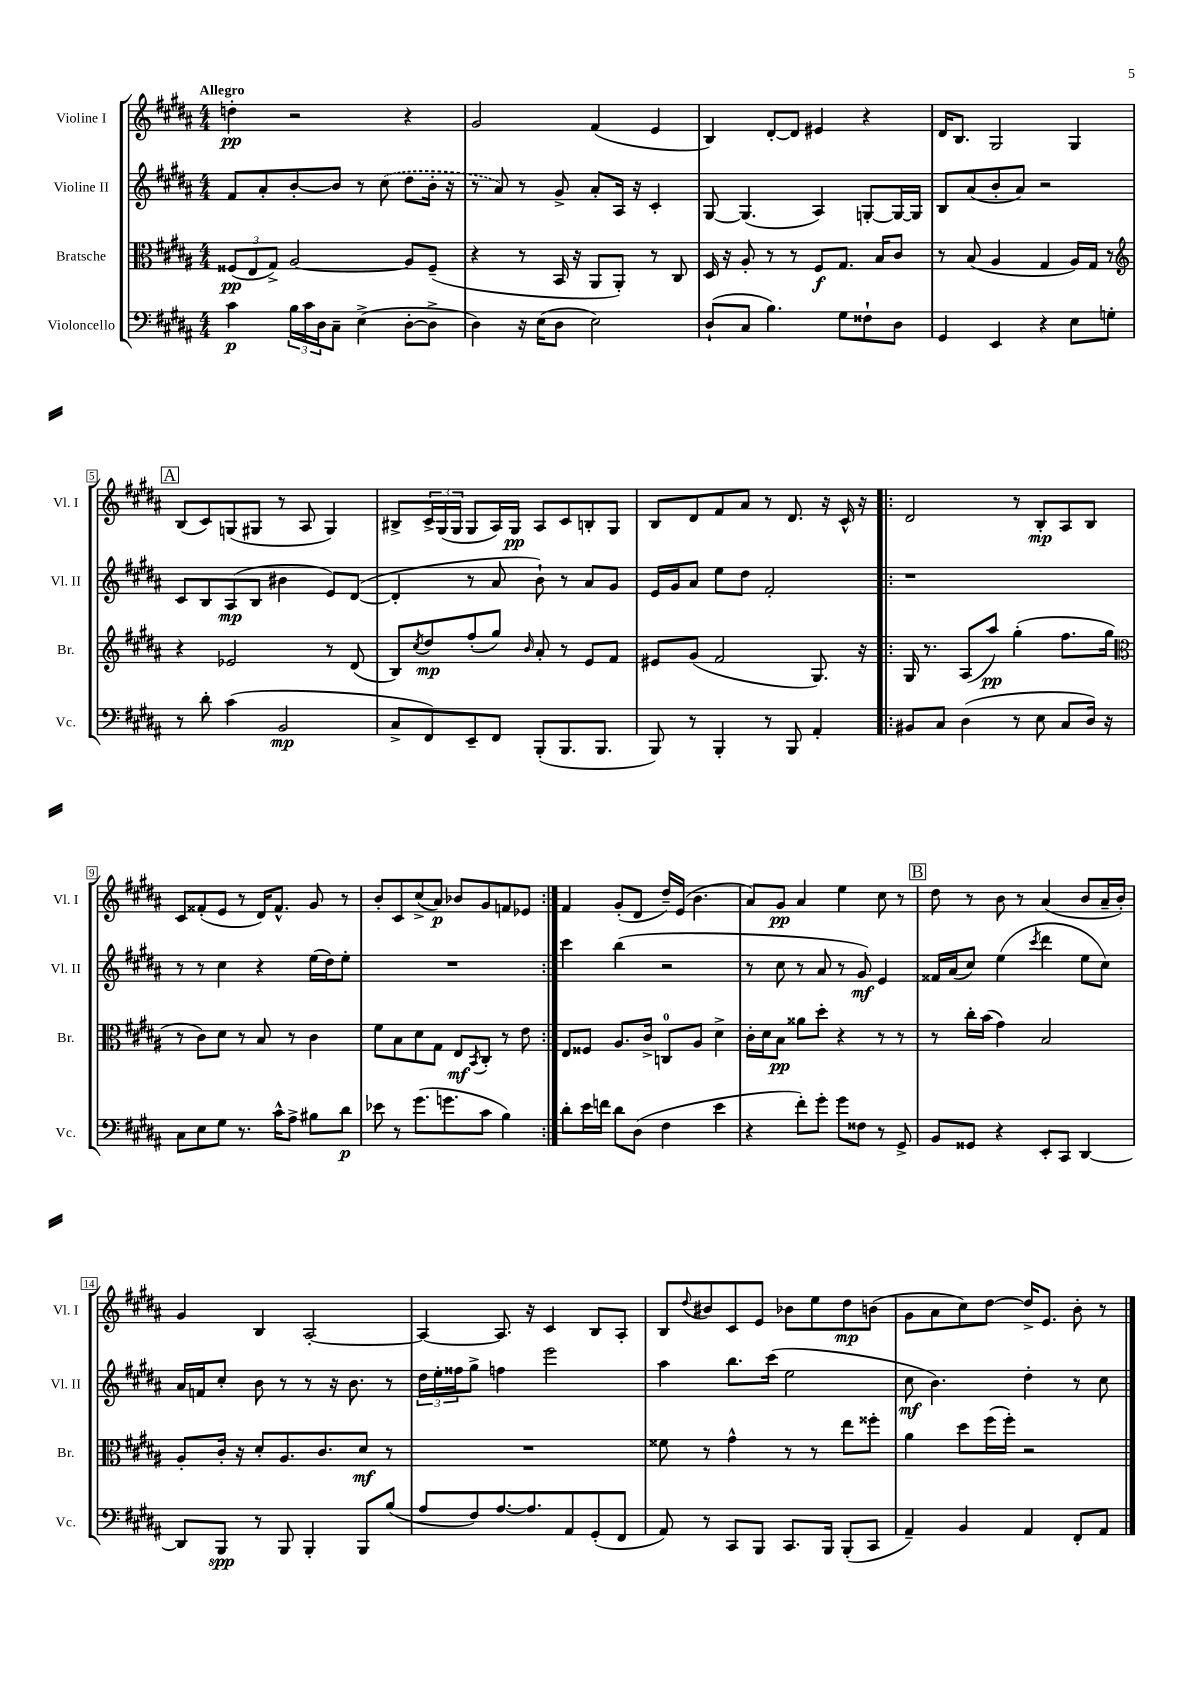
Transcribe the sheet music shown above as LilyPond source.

<<
\new StaffGroup <<
\new Staff = "s0" \with { instrumentName = "Violine I" shortInstrumentName = "Vl. I" } {
    \clef treble \key b \major \numericTimeSignature \time 4/4 \tempo "Allegro"
    d''4-.\pp r2 r4 |
    gis'2 fis'4( e'4 |
    b4) dis'8~-. dis'8 eis'4 r4 |
    dis'16 b8. gis2 gis4 |
    \mark \markup { \box "A" } b8( cis'8) g8( gis8 r8 ais8 gis4) |
    bis8-> \tuplet 3/2 { cis'16-> gis16( gis16 } gis8 ais16) gis16\pp ais8 cis'8 b8-. gis8 |
    b8 dis'8 fis'8 ais'8 r8 dis'8. r16 cis'16-^ r16 |
    \repeat volta 2 { dis'2 r8 b8-.\mp ais8 b8 |
    cis'8 fisis'8-.( e'8 r8 dis'16) fisis'8.-^ gis'8 r8 |
    b'8-. cis'8 cis''8->( ais'8\p) bes'8 gis'8 f'8 ees'8 | }
    fis'4 gis'8-.( dis'8 dis''16--) e'16( b'4. |
    ais'8) gis'8\pp ais'4 e''4 cis''8 r8 |
    \mark \markup { \box "B" } dis''8 r8 b'8 r8 ais'4( b'8 ais'16-- b'16-.) |
    gis'4 b4 ais2~-. |
    ais4~ ais8. r16 cis'4 b8 ais8-. |
    b8 \appoggiatura { dis''8 } bis'8 cis'8 e'8 bes'8 e''8 dis''8\mp b'8( |
    gis'8 ais'8 cis''8) dis''8~ dis''16-> e'8. b'8-. r8 \bar "|." |
}
\new Staff = "s1" \with { instrumentName = "Violine II" shortInstrumentName = "Vl. II" } {
    \clef treble \key b \major \numericTimeSignature \time 4/4
    fis'8 ais'8-. b'8~-. b'8 r8 \once \slurDashed cis''8( dis''8 b'16-. r16 |
    r8 ais'8) r8 gis'8-> ais'8-. ais16 r16 cis'4-. |
    gis8~ gis4.( ais4) g8~-. g16~ g16 |
    b8 ais'8( b'8-. ais'8) r2 |
    \mark \markup { \box "A" } cis'8 b8 ais8\mp( b8 bis'4 e'8) dis'8~( |
    dis'4-. r8 ais'8 b'8-!) r8 ais'8 gis'8 |
    e'16 gis'16 ais'8 e''8 dis''8 fis'2-. |
    \repeat volta 2 { r1 |
    r8 r8 cis''4 r4 e''16( dis''16) e''8-. |
    R1 | }
    cis'''4 b''4( r2 |
    r8 cis''8 r8 ais'8 r8 gis'8\mf) e'4 |
    \mark \markup { \box "B" } fisis'16 ais'16( cis''8) e''4( \acciaccatura { cis'''8 } dis'''4 e''8 cis''8) |
    ais'16 f'16 cis''8-. b'8 r8 r8 r16 b'8. r8 |
    \tuplet 3/2 { dis''16 e''16-. fisis''16 } gis''8-> f''4 e'''2 |
    ais''4 b''8. cis'''16( e''2 |
    cis''8\mf b'4.) dis''4-. r8 cis''8 \bar "|." |
}
\new Staff = "s2" \with { instrumentName = "Bratsche" shortInstrumentName = "Br." } {
    \clef alto \key b \major \numericTimeSignature \time 4/4
    \tuplet 3/2 { fisis8\pp( e8 gis8->) } ais2~ ais8 fisis8--( |
    r4 r8 b,16 r16 ais,8 ais,8-.) r8 cis8 |
    dis16 r16 ais8-. r8 r8 fis8\f gis8. b16 cis'8 |
    r8 b8( ais4 gis4 ais16) gis16 r8 |
    \mark \markup { \box "A" } \clef treble r4 ees'2 r8 dis'8( |
    b8) \acciaccatura { cis''8 } dis''8\mp fis''8-.( gis''8) \grace { b'16 } ais'8-. r8 e'8 fis'8 |
    eis'8 gis'8( fis'2 gis8.) r16 |
    \repeat volta 2 { gis16 r8. ais8( ais''8\pp) gis''4-.( fis''8. gis''16 |
    \clef alto r8 cis'8) dis'8 r8 b8 r8 cis'4 |
    fis'8 b8 dis'8 gis8 e8\mf \acciaccatura { b,8 } cis8-. r8 e'8 | }
    e8 fisis8 ais8. cis'16-> c8-0 ais8 dis'4-> |
    cis'16-. dis'16 b8\pp aisis'8 dis''8-. r4 r8 r8 |
    \mark \markup { \box "B" } r8 cis''16-. b'16( gis'4) b2 |
    ais8-. cis'16-. r16 dis'8-. ais8. cis'8. dis'8\mf r8 |
    R1 |
    fisis'8 r8 gis'4-^ r8 r8 e''8 fisis''8-. |
    ais'4 dis''8 fis''16( fis''16-.) r2 \bar "|." |
}
\new Staff = "s3" \with { instrumentName = "Violoncello" shortInstrumentName = "Vc." } {
    \clef bass \key b \major \numericTimeSignature \time 4/4
    cis'4\p \tuplet 3/2 { b16 cis'16 dis16 } cis8-- e4->( dis8~-. dis8-> |
    dis4) r16 e16( dis8 e2) |
    dis8-!( cis8 b4.) gis8 fisis8-! dis8 |
    gis,4 e,4 r4 e8 g8-. |
    \mark \markup { \box "A" } r8 dis'8-. cis'4( b,2\mp |
    cis8-> fis,8) e,8-- fis,8 b,,8-.( b,,8. b,,8. |
    b,,8) r8 b,,4-. r8 b,,8 ais,4-. |
    \repeat volta 2 { bis,8 cis8 dis4( r8 e8 cis8 dis16) r16 |
    cis8 e8 gis8 r8. cis'16-^ ais8-> bis8 dis'8\p |
    ees'8 r8 gis'8.( g'8. cis'8 b4) | }
    dis'8-. e'16 f'16 dis'8 dis8( fis4 e'4 |
    r4 fis'8-.) gis'8-. gis'8 fisis8 r8 gis,8-> |
    \mark \markup { \box "B" } b,8 gisis,8 r4 e,8-. cis,8 dis,4~ |
    dis,8 b,,8\spp r8 b,,8 b,,4-. b,,8 b8( |
    ais8 fis8) ais8.~ ais8. ais,8 gis,8-.( fis,8 |
    ais,8) r8 cis,8 b,,8 cis,8. b,,16 b,,8-.( cis,8 |
    ais,4--) b,4 ais,4 fis,8-. ais,8 \bar "|." |
}
>>
>>
\layout { \context { \Score \override BarNumber.stencil = #(make-stencil-boxer 0.1 0.3 ly:text-interface::print) } }
